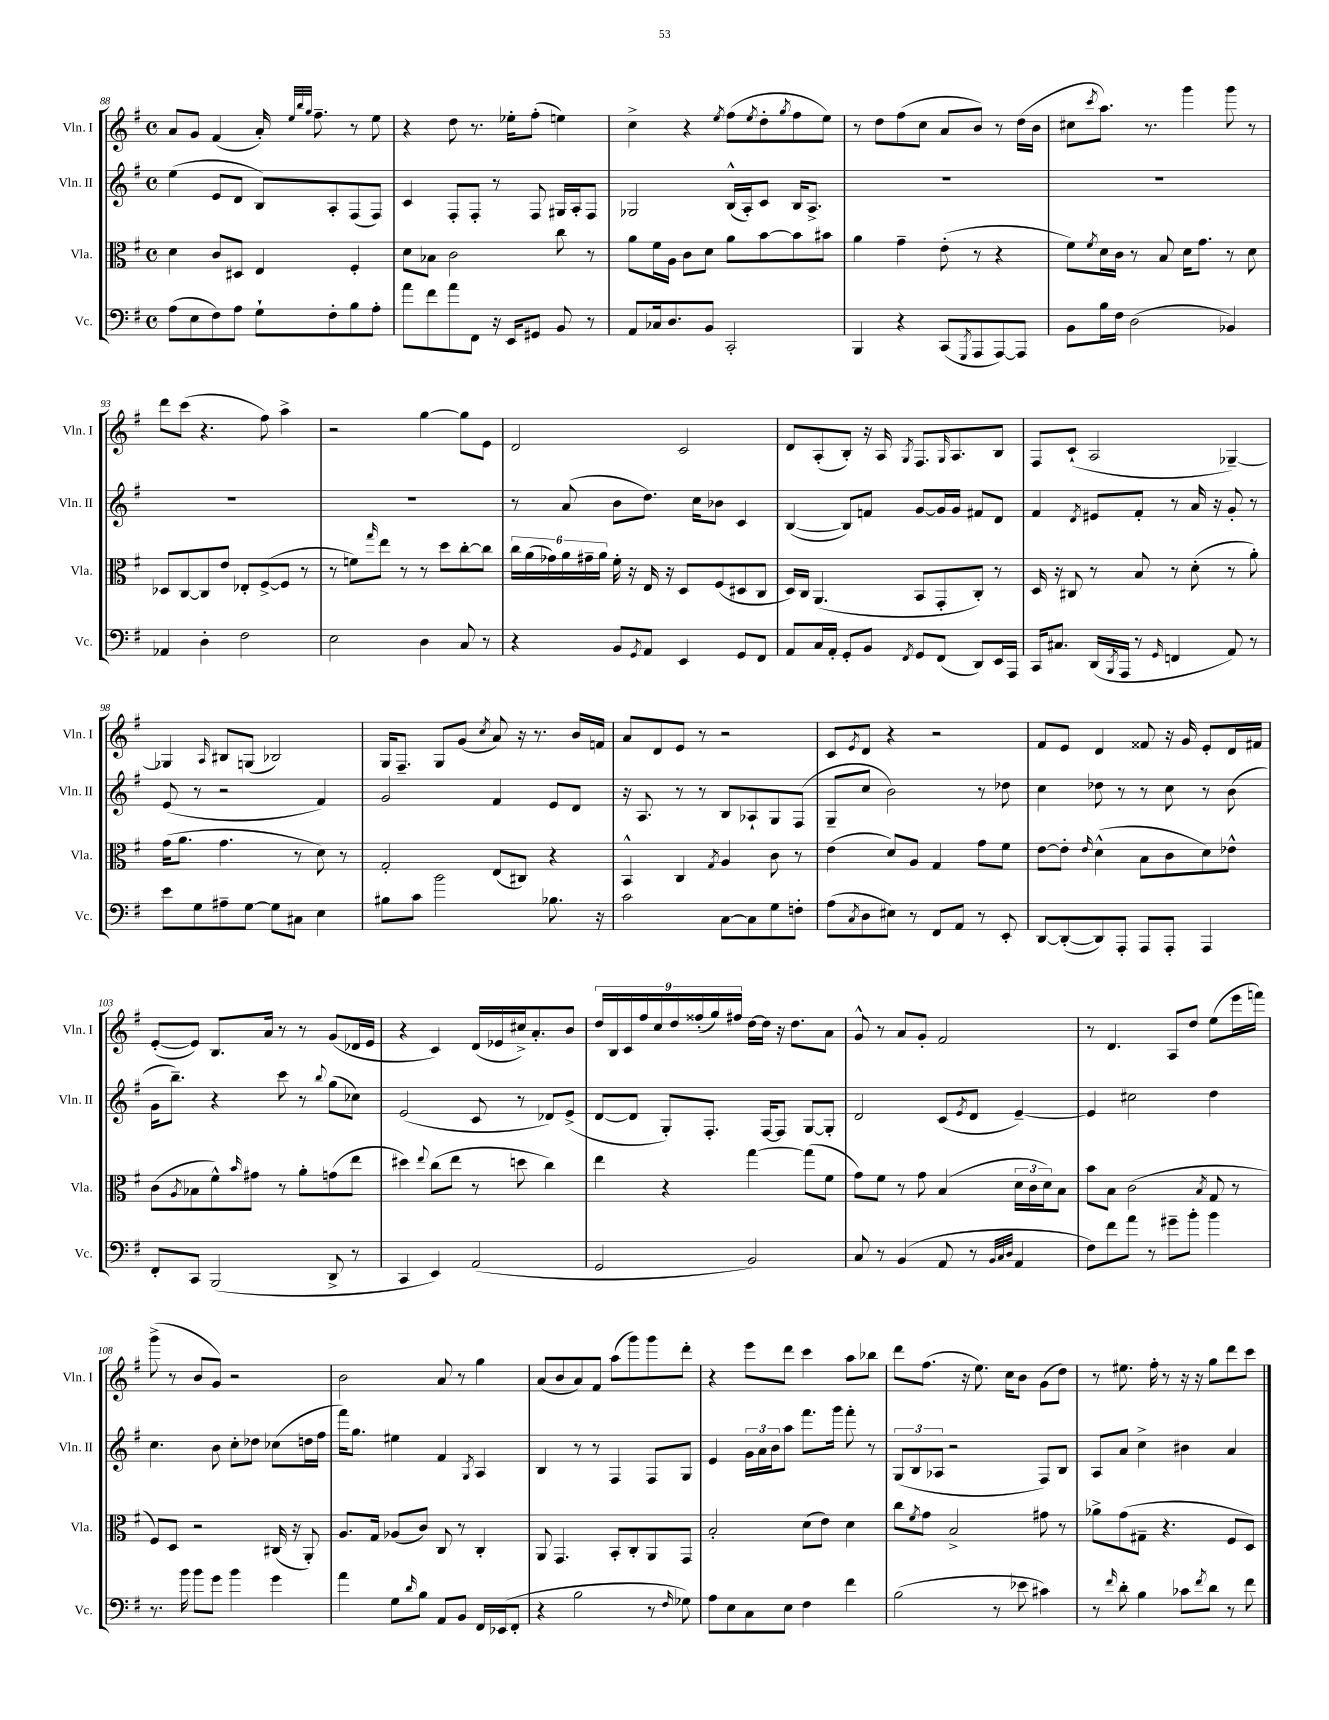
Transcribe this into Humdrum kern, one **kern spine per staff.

**kern	**kern	**kern	**kern
*staff4	*staff3	*staff2	*staff1
*clefF4	*clefC3	*clefG2	*clefG2
*k[f#]	*k[f#]	*k[f#]	*k[f#]
*M4/4	*M4/4	*M4/4	*M4/4
*met(c)	*met(c)	*met(c)	*met(c)
(8A\L	4d\	(4ee\	8a/L
8E\	.	.	8g/J
8F#\)	8c/L	8e/L	(4f#/
8A\J	8D#/J	8d/J	.
8G`\L	4E/	8B/L)	16a'/)
.	.	.	32qqee/LLL
.	.	.	32qqbb/
.	.	.	32qqgg/JJJ
.	.	.	8.ff#~\
8F#'\	.	8A'/	.
8B\	4F#'/	(8F#/	8r
8A'\J	.	8F#/J)	8ee\
=	=	=	=
8a\L	8d\L	4c/	4r
8f#\	8B-\J	.	.
8a\	2c\	8F#'/L	8dd\
8FF#\J	.	8F#'/J	8.r
16r	.	8r	.
16EE/LK	.	.	16ee-'\LK
8GG#/J	.	8F#/	(8ff#'\J
8BB/	8cc\	16G#/LL	4ee\)
.	.	16A'/J	.
8r	8r	8F#/J	.
=	=	=	=
8AA/L	8a\L	2G-/	4cc^\
16C-/k	16f#\L	.	.
8.D/	16A\JJ	.	.
.	8c\L	.	4r
8BB/J	8d\J	.	.
.	.	.	8qee/
2CC'/	8a\L	(16B^^/LL	(8ff#\L
.	.	16A'/J)	.
.	.	.	8qee/
.	[8b\	8c/J	8dd'\
.	.	.	8qgg/
.	8b\]	16B/LK	8ff#\
.	.	8.A^/J	.
.	8b#\J	.	8ee\J)
=	=	=	=
4BBB/	4a\	1r	8r
.	.	.	8dd\L
4r	4g~\	.	(8ff#\
.	.	.	8cc\J
(8CC/L	(8e'\	.	8a/L
8qGGG/	.	.	.
8AAA/	8r	.	8b/J)
[8AAA/)	4r	.	8r
8AAA/]J	.	.	(16dd\LL
.	.	.	16b\JJ
=	=	=	=
8BB\L	8f#\L)	1r	8cc#\L
.	8qf#/	.	8qccc/
16B\L	16d\L	.	8.aa\J)
16F#\JJ	16c\JJ	.	.
(2D\	8r	.	.
.	.	.	8.r
.	8B/	.	.
.	16d\LK	.	4ggg\
.	8.g\J	.	.
4BB-/)	8r	.	8ggg\
.	8d\	.	8r
=	=	=	=
4AA-/	8D-/L	1r	8ddd\L
.	[8C/	.	(8ccc\J
4D'\	8C/]	.	4.r
.	8e/J	.	.
2F#\	8E-'/L	.	.
.	([8F#^/	.	8ff#\)
.	8F#/]J	.	4aa^\
.	8r	.	.
=	=	=	=
2E\	8r	1r	2r
.	8f\L)	.	.
.	16qqgg/	.	.
.	8ee\J	.	.
.	8r	.	.
4D\	8r	.	[4gg\
.	8dd\L	.	.
8C/	[8cc'\	.	8gg\]L
8r	8cc\]J	.	8e\J
=	=	=	=
4r	24cc\LL	8r	2d/
.	(24a\	.	.
.	24g-\)	.	.
.	24a\	(8a/	.
.	24g#~\	.	.
.	24a\JJ	.	.
8BB/L	16f#'\	8b\L	.
.	16r	.	.
8qGG/	.	.	.
8AA/J	16E/	8.dd\J)	.
.	16r	.	.
4EE/	8D/L	.	2c/
.	.	16cc\LK	.
.	(8F#/	8b-\J	.
8GG/L	8D#/	4c/	.
8FF#/J	8C/J	.	.
=	=	=	=
8AA/L	16D/LL)	([4B/	8d/L
.	16C/JJ	.	.
16C/L	(4.AA/	.	(8A'/
16AA'/JJ	.	.	.
8GG'/L	.	8B/]L)	8B'/J)
8BB/J	.	8f/J	16r
.	.	.	16A/
8qFF#/	.	.	8qG/
8GG/L	8BB/L	[8g/L	8.F#/L
(8FF#/J	8GG'/	16g/]L	.
.	.	.	16qqG/
.	.	16g/JJ	8.A/
8DD/L)	8C'/J)	8f#/L	.
16EE/L	8r	8d/J	8B/J
16AAA/JJ	.	.	.
=	=	=	=
16CC/LK	16D/	4f#/	8F#/L
8.C#/J	16r	.	.
.	8C#/	.	(8c`/J
.	.	8qd/	.
(16DD/LL	8r	8e#/L	2A/
8qBBB/	.	.	.
16AAA/JJ	.	.	.
8r	8B/	8f#'/J	.
16qqGG/	.	.	.
4FF/	8r	8r	.
.	(8d'\	16a/	.
.	.	16r	.
8AA/)	8r	8g'/	[4G-~/)
8r	8a'\)	8r	.
=	=	=	=
8e\L	(16g\LK	(8e/	4G-/]
.	8.a\J	.	.
8G\	.	8r	.
.	.	.	16qqA/
8A#~\	4.g\	2r	8B#/L
[8G\J	.	.	(8G/J
8G\]L	.	.	2B-/)
8C#\J	8r	.	.
4E\	8d\)	4f#/)	.
.	8r	.	.
=	=	=	=
8B#\L	2G'/	2g/	16G/LK
.	.	.	8.F#~/J
8c\J	.	.	.
2b\	.	.	8G/L
.	.	.	(8g/J
.	.	.	8qcc/
.	(8E/L	4f#/	8a/)
.	8C#/J)	.	16r
.	.	.	8.r
8.B-\	4r	8e/L	.
.	.	8d/J	16b/LL
16r	.	.	16f/JJ
=	=	=	=
2c\	4BB^^/	16r	8a/L
.	.	8.A/	.
.	.	.	8d/
.	4C/	8r	8e/J
.	.	8r	8r
.	8qG/	.	.
[8C\L	4A/	8B/L	2r
8C\]	.	8A-`/	.
8G\	8c\	8G/	.
8F'\J	8r	(8F#/J	.
=	=	=	=
(8A\L	(4e\	8G~/L	8c/L
8qC/	.	.	8qe/
8D\	.	8cc/J	8d/J
8E#\J)	8d/L)	2b\)	4r
8r	8A/J	.	.
8FF#/L	4G/	.	2r
8AA/J	.	.	.
8r	8g\L	8r	.
8EE'/	8f#\J	8dd-\	.
=	=	=	=
[8DD/L	[8e\L	4cc\	8f#/L
(8DD'/_	8e'\]J	.	8e/J
.	16qqe/	.	.
8DD/])	(4d^^\	8dd-\	4d/
8AAA'/J	.	8r	.
8AAA/L	8B\L	8r	8f##/
8AAA'/J	8c\	8cc\	16r
.	.	.	16g/
4AAA/	8d\)	8r	8e'/L
.	8e-^^\J	(8b\	16d/L
.	.	.	16f#/JJ
=	=	=	=
8FF#'/L	(8c\L	16g\LK	([8e'/L
.	.	8.bb~\J)	.
.	8qA/	.	.
8CC/J	8B-\	.	8e/]J)
(2BBB/	8f#^^\)	4r	8.B/L
.	16qqb/	.	.
.	8g#\J	.	.
.	.	.	16a/Jk
.	8r	8ccc\	8r
.	8a'\L	8r	8r
.	.	8qqbb/	.
8DD^/	(8g\	(8gg\L	(8g/L
8r	8ee\J	8cc-\J)	16d-/L
.	.	.	16e/JJ
=	=	=	=
4CC/	4dd#\)	(2e/	4r
.	8qqee/	.	.
4EE/)	(8cc\L	.	4c/)
.	8ee\J	.	.
(2AA/	8r	8c/	(16d/LL
.	.	.	16e-/
.	8dd\	8r	16cc#^/J)
.	.	.	8.a'/
.	4cc\)	8d-/L)	.
.	.	(8e^/J	8b/J
=	=	=	=
2GG/	4ee\	[8d/L	18dd/LL
.	.	.	18B/
.	.	.	18c/
.	.	8d/]J	.
.	.	.	18ff#/
.	.	.	18cc/
.	4r	8G'/L)	.
.	.	.	18dd/
.	.	.	(18ff##'/
.	.	8.F#'/J	.
.	.	.	18gg/)
.	.	.	18ff#/JJ
2BB/)	[4gg\	.	[16dd\LL
.	.	[16F#/LK	16dd\]JJ
.	.	8F#/]J	16r
.	.	.	8.dd\L
.	(8gg\]L	[8G/L	.
.	8f#\J	8G'/]J	8a\J
=	=	=	=
8C/	8g\L)	2d/	8g^^/
8r	8f#\J	.	8r
(4BB/	8r	.	8a/L
.	8g\	.	8g'/J
8AA/	(4B/	(8c/L	2f#/
.	.	8qe/	.
8r	.	8d/J	.
32qqBB/LLL	.	.	.
32qqC/	.	.	.
32qqD/JJJ	.	.	.
4AA/	24d\LL	[4e~/)	.
.	24c\	.	.
.	24d\J)	.	.
.	8B\J	.	.
=	=	=	=
8F#\L)	8b\L	4e/]	8r
8f#\	8B\J	.	4.d/
8a\J	(2c\	2cc#\	.
8r	.	.	.
8g#~\L	.	.	8A/L
8b'\J	.	.	8dd/J
.	8qB/	.	.
4b\	8G/	4dd\	(8ee\L
.	8r	.	16eee\L
.	.	.	16fff\JJ)
=	=	=	=
8.r	8F#/L)	4.cc\	(8ggg^\
.	8D/J	.	8r
16b\	.	.	.
8b\L	2r	.	8b/L
8g\J	.	8b\	8g/J)
4b\	.	8cc'\L	2r
.	.	8dd-\J	.
4g\	(16C#/	(8cc-\L	.
.	16r	.	.
.	8AA'/)	16dd\L	.
.	.	16ff#\JJ	.
=	=	=	=
4a\	8.A/L	16fff#\LK)	2b\
.	.	8.gg\J	.
.	16G/Jk	.	.
8G\L	(8A-/L	4ee#\	.
16qqd/	.	.	.
8B\J	8c/J)	.	.
8AA/L	8C/	4f#/	8a/
8BB/J	8r	.	8r
.	.	8qG/	.
16FF#/LL	4C'/	4A/	4gg\
(16EE-/J	.	.	.
8FF#'/J	.	.	.
=	=	=	=
4r	8AA/	4B/	(8a/L
.	4.GG/	.	8b/
2B\	.	8r	8a/)
.	.	8r	8f#/J
.	8BB'/L	4F#/	(8aa\L
.	8C'/	.	8ggg\)
8r	8AA/	8F#/L	8ggg\
16qqF#/	.	.	.
8G-\)	8GG/J	8G/J	8ddd'\J
=	=	=	=
8A\L	2B'/	4e/	4r
8E\	.	.	.
8C\	.	24g\LL	8eee\L
.	.	24a\	.
.	.	24b\J	.
8E\J	.	8aa\J	8ddd\J
4F#\	(8d\L	8.fff#\L	4ccc\
.	8e\J)	.	.
.	.	16ggg\Jk	.
4f#\	4d\	8fff#'\	8aa\L
.	.	8r	8bb-\J
=	=	=	=
(2B\	8cc\L	(12G/L	8ddd\L
.	.	12B/	.
.	8qf#/	.	.
.	8g\J	.	(8.ff#\J
.	.	12A-/J	.
.	2B^/	2r	.
.	.	.	16r
.	.	.	8.ee\)
8r	.	.	.
.	.	.	16cc\LK
8e-\	.	.	8b\J
4c#\)	8g#\	8F#/L)	(8g\L
.	8r	8B/J	8dd\J)
=	=	=	=
8r	8a-^\L	8A/L	8r
16qqf#/	.	.	.
8d'\	(8g\	8a/J	8.ee#\
4B\	8G#~\J	4cc^\	.
.	.	.	16ff#'\
.	4.r	.	8r
8c-\L	.	4b#\	16r
.	.	.	16r
8qf#/	.	.	.
8d\J	.	.	8gg\L
8r	8F#/L	4a/	8ddd\
8f#\	8D/J)	.	8ccc\J
==	==	==	==
*-	*-	*-	*-
